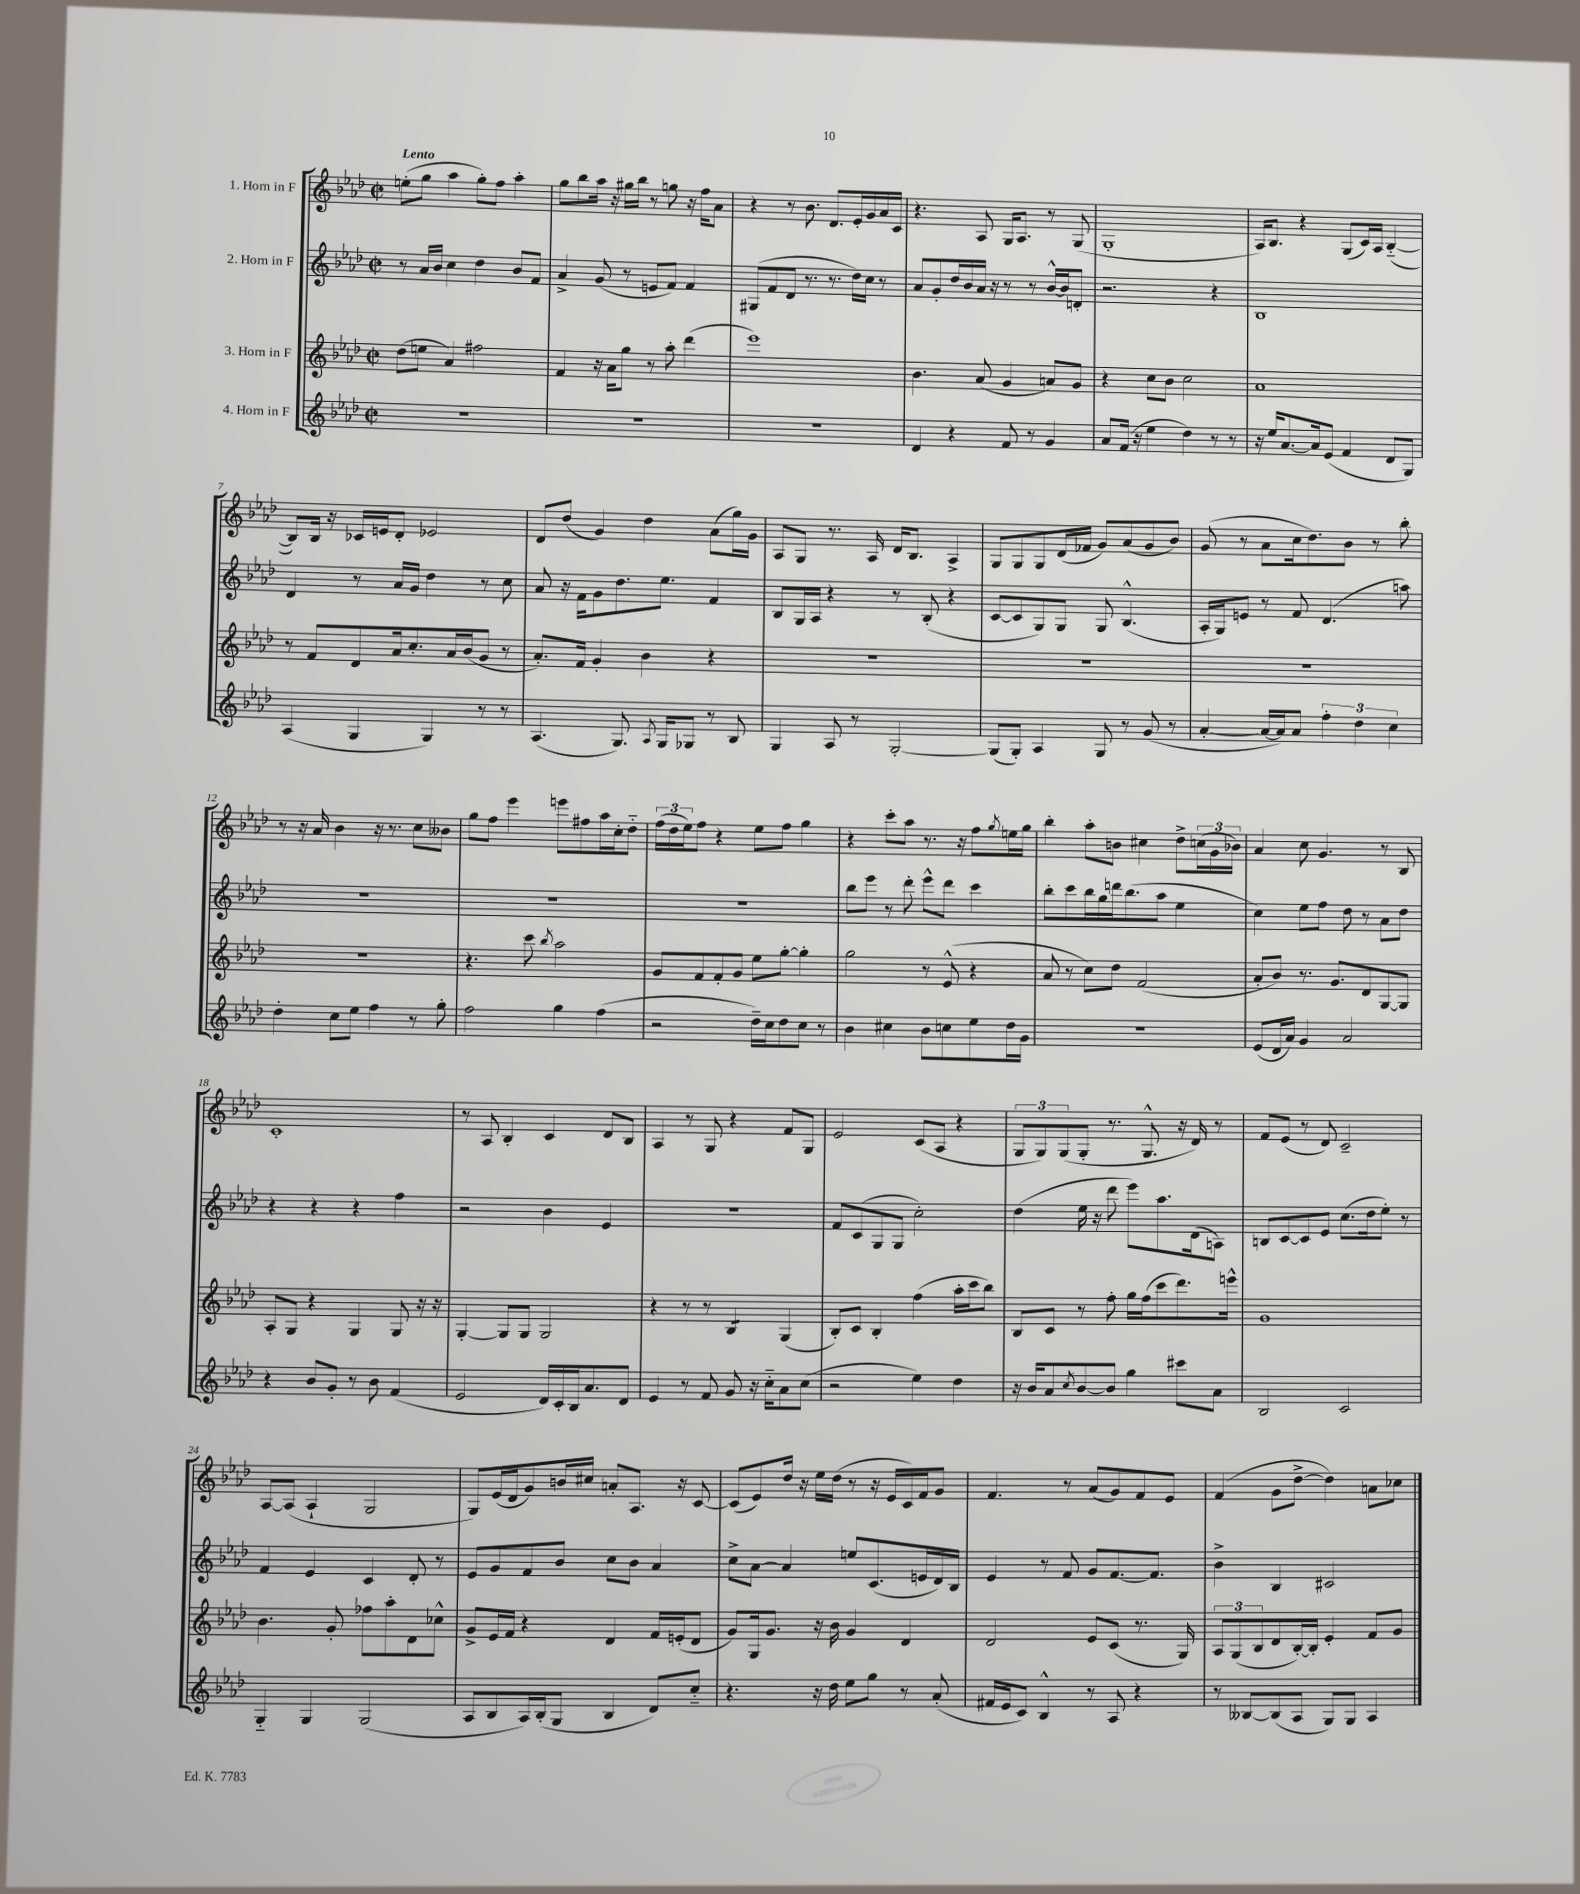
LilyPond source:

<<
\new StaffGroup <<
\new Staff = "s0" \with { instrumentName = "1. Horn in F" } {
    \clef treble \key aes \major \defaultTimeSignature \time 2/2 \tempo "Lento"
    e''8-.( g''8 aes''4 g''8-.) f''8 aes''4-. |
    g''8 bes''8 aes''16 r16 gis''16 bes''16 r8 g''8 r16 f''16 aes'8 |
    r4 r8 bes'8. des'8. ees'16-. g'16 aes'16 c'16 |
    r4. aes8 g16 aes8. r8 g8( |
    g1-. |
    aes16) bes8. r4 g8( c'16) aes16 bes4~-_( |
    bes8) bes16 r16 ces'16 e'16 des'8-. ees'2 |
    des'8 des''8( g'4) des''4 aes'8( g''16) g'16 |
    aes8 g8 r8. aes16 des'16 bes8. aes4-> |
    g8 g8 g8 des'16( fes'16 g'8) aes'8( g'8 bes'8) |
    g'8( r8 aes'8 c''16 des''8.) bes'8 r8 bes''8-. |
    r8 r16 aes'16 bes'4 r16 r8. c''8 beses'8 |
    g''8 f''8 ees'''4 e'''8 fis''8 aes''16 c''16-. des''8-_ |
    \tuplet 3/2 { f''16( des''16 ees''16) } f''8 r4 ees''8 f''8 g''4 |
    r4 c'''8-. aes''8 r8. r16 f''8 \acciaccatura { g''8 } e''16 g''16 |
    bes''4-. aes''8-. b'8 cis''4 des''8-> \tuplet 3/2 { c''16( g'16 bes'16) } |
    aes'4 c''8 g'4. r8 bes8 |
    c'1-. |
    r8 aes8 bes4-. c'4 des'8 bes8 |
    aes4 r8 g8 r4 f'8 g8 |
    ees'2 c'8( aes8 r4 |
    \tuplet 3/2 { g8 g8) g8( } g8-. r8. g8.-^ r16 des'16) r8 |
    f'8 ees'8( r8 des'8) c'2-- |
    aes8~ aes8( aes4-! g2 |
    g8) ees'16( des'16 g'8) b'16 cis''16 a'8-. aes8. r16 c'8~ |
    c'8( ees'8) des''16 r16 ees''16 des''16( r8 r16 ees'16 c'16) f'16 g'8 |
    f'4. r8 aes'8( g'8) f'8 ees'8 |
    f'4( g'8 des''8~-> des''4) a'8 ces''8 \bar "|." |
}
\new Staff = "s1" \with { instrumentName = "2. Horn in F" } {
    \clef treble \key aes \major \defaultTimeSignature \time 2/2
    r8 aes'16 bes'16 c''4 des''4 bes'8 f'8 |
    aes'4-> g'8( r8 e'8 f'8) f'4 |
    gis8( f'8 des'8 r8. r8. des''16) c''16 r8 |
    aes'8 g'8-. des''16 bes'16 aes'16 r16 r8 r8 bes'16~-^ bes'16 d'8-. |
    r2. r4 |
    bes1 |
    des'4 r8 aes'16 g'16 des''4 r8 c''8 |
    aes'8 r16 f'16 g'8 des''8. ees''8. f'4 |
    bes8 g16 aes16 r4 r8 bes8-.( r4 |
    c'8~ c'8 g8) g8 g8 bes4.-^( |
    aes16-. g16) e'8 r8 f'8 des'4.( a''8) |
    R1 |
    R1 |
    R1 |
    bes''8 ees'''8 r8 des'''8-. ees'''8-^ des'''8 c'''4 |
    bes''8-. c'''8 bes''16 g''16 d'''16 bes''8.( aes''8 ees''4 |
    c''4) ees''8 f''8 des''8 r8 aes'8 des''8 |
    r4 r4 r4 f''4 |
    r2 bes'4 ees'4 |
    R1 |
    f'8 c'8( g8 g8 c''2-.) |
    des''4( ees''16 r16 des'''8 ees'''8) aes''8. des'16( a8) |
    b8 c'8~ c'8 ees'8 c''8.( des''16 ees''8-.) r8 |
    f'4 ees'4 c'4 des'8-. r8 |
    ees'8 g'8 f'8 bes'8 c''8 bes'8 aes'4 |
    c''8-> aes'8~ aes'4 e''8 c'8.( e'16 des'16) bes16 |
    ees'4 r8 f'8 g'8 f'8.~ f'8. |
    bes'4-> bes4 cis'2 \bar "|." |
}
\new Staff = "s2" \with { instrumentName = "3. Horn in F" } {
    \clef treble \key aes \major \defaultTimeSignature \time 2/2
    des''8( e''8 aes'4) fis''2 |
    f'4 r16 aes'16 g''8 r8 aes''8-. des'''4( |
    ees'''1) |
    bes'4. aes'8( g'4 a'8) g'8 |
    r4 c''8 bes'8 c''2 |
    aes'1 |
    r8 f'8 des'8 aes'16 c''8.-. aes'16 bes'16( g'8 r8 |
    aes'8.-.) f'16 g'4-. bes'4 r4 |
    R1 |
    R1 |
    R1 |
    R1 |
    r4. c'''8 \acciaccatura { bes''8 } aes''2 |
    g'8 f'8 f'8-. g'8 ees''8 g''8~-. g''4-. |
    g''2 r8 ees'8-^( r4 |
    aes'8 r8 c''8) des''8 f'2( |
    aes'8-. bes'8) r8. g'8. des'8 g8~ g8 |
    aes8-. g8 r4 g4 g8 r16 r16 |
    g4~-. g8 g8 g2 |
    r4 r8 r8 bes4:8 g4( |
    bes8-.) c'8 bes4-. f''4( aes''16-. c'''16 bes''8) |
    bes8 c'8 r8 f''8-. g''16 f''16( c'''8 des'''8.) e'''16-^ |
    g'1 |
    bes'4. g'8-. fes''8 aes''8-. des'8 ces''8-^ |
    g'8-> ees'16 f'16 r4 des'4 f'16 e'16-.( des'8 |
    g'8) g16 g'8. r16 bes'16 g'4 des'4 |
    des'2 ees'8 c'8( r8. g16) |
    \tuplet 3/2 { aes8 g8( bes8 } des'8 bes16~-.) bes16-. ees'4-. f'8 g'8 \bar "|." |
}
\new Staff = "s3" \with { instrumentName = "4. Horn in F" } {
    \clef treble \key aes \major \defaultTimeSignature \time 2/2
    R1 |
    R1 |
    R1 |
    des'4 r4 f'8 r8 g'4 |
    aes'8 f'16( r16 ees''4 des''4) r8 r8 |
    r16 ees''16 aes'8.~ aes'16 ees'8( f'4 des'8 g8) |
    aes4( g4 g4) r8 r8 |
    aes4.( g8.) \acciaccatura { aes8 } g16 ges8 r8 bes8 |
    g4 aes8 r8 g2~-. |
    g8( g8-.) aes4 g8 r8 g'8( r8 |
    aes'4~-. aes'16~ aes'16) aes'8 \tuplet 3/2 { f''4-. des''4 c''4 } |
    des''4-. c''8 ees''8 f''4 r8 g''8-. |
    f''2 g''4 f''4( |
    r2 des''16--) c''16 des''8 c''8 r8 |
    bes'4 cis''4 bes'8 c''8 ees''8 des''16 g'16 |
    r1 |
    ees'8( des'16 aes'16) g'4 aes'2 |
    r4 bes'8 g'8-. r8 bes'8 f'4( |
    ees'2 des'16) c'16-. bes16 aes'8. des'8 |
    ees'4 r8 f'8 g'8 r16 c''16-_ aes'8 c''8( |
    r2 ees''4) des''4 |
    r16 bes'16 aes'8 \acciaccatura { c''8 } bes'8~ bes'8 g''4 cis'''8 aes'8 |
    bes2 c'2 |
    g4-_ g4 g2( |
    aes8 bes8 aes16) bes16-.( g8 bes4 des'8) c''8-_ |
    r4. r16 des''16 ees''8 g''8 r8 aes'8-.( |
    fis'16 ees'16 c'8) bes4-^ r8 aes8 r4 |
    r8 beses8~ beses8( aes8 g8) g8 aes4 \bar "|." |
}
>>
>>
